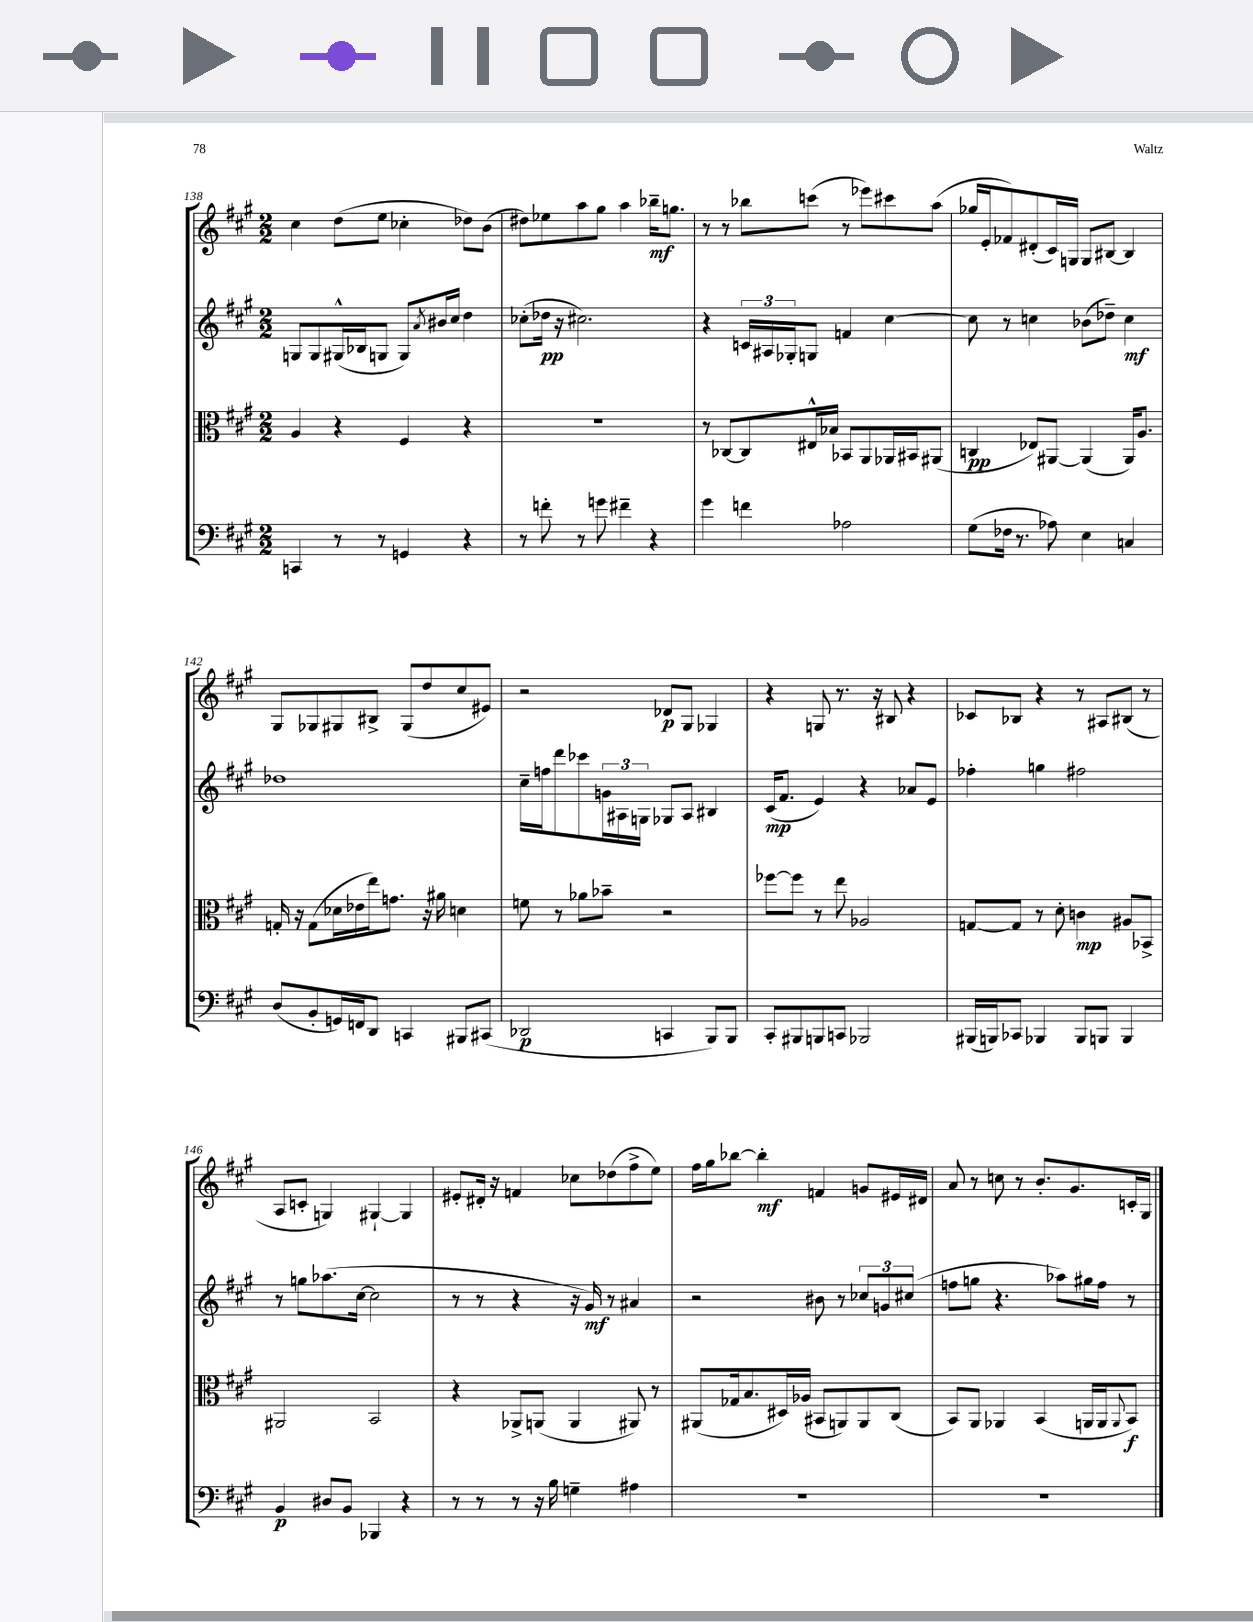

**kern	**kern	**kern	**kern
*staff4	*staff3	*staff2	*staff1
*clefF4	*clefC3	*clefG2	*clefG2
*k[f#c#g#]	*k[f#c#g#]	*k[f#c#g#]	*k[f#c#g#]
*M2/2	*M2/2	*M2/2	*M2/2
4CC/	4A/	8G/L	4cc#\
.	.	8G/	.
8r	4r	(16G#^^/L	(8dd\L
.	.	16B-/J	.
8r	.	8G/J	8ee\J
4GG/	4F#/	8G/L)	4cc-'\
.	.	8qa/	.
.	.	16b#/L	.
.	.	16cc#/JJ	.
4r	4r	4dd\	8dd-\L)
.	.	.	(8b\J
=	=	=	=
8r	1r	(8cc-'\L	8dd#\L)
8f'\	.	16dd-\Jk	8ee-\
.	.	16r	.
8r	.	2.cc#\)	8aa\
8g\	.	.	8gg#\J
4f#~\	.	.	4aa\
4r	.	.	16bb-~\LK
.	.	.	8.gg\J
=	=	=	=
4g#\	8r	4r	8r
.	[8C-/L	.	8r
4f\	8C-/]	24c/LL	8bb-\L
.	.	24A#/	.
.	.	24G-'/J	.
.	16E#^^/L	8G/J	(8ccc\J
.	16B-/JJ	.	.
2A-\	8BB-/L	4f/	8r
.	8AA/	.	8eee-\L)
.	16AA-/L	[4cc#\	8ccc#\
.	16BB#/J	.	.
.	(8AA#/J	.	(8aa\J
=	=	=	=
(8G#\L	4C/	8cc#\]	16gg-/LL
.	.	.	16e'/J
16F-\Jk	.	8r	8f-/)
8.r	.	.	.
.	8E-/L)	4cc\	(8d#'/
8A-\)	[8AA#/J	.	16c#/L)
.	.	.	16G/JJ
4E\	(4AA#/]	(8b-\L	8G/L
.	.	8dd-~\J)	[8B#/J
4C/	16AA#/LK)	4cc\	4B#/]
.	8.A/J	.	.
=	=	=	=
(8D/L	16G'/	1dd-	8G#/L
.	16r	.	.
8BB'/	(8G\L	.	8G-/
16GG/L)	16d-\L	.	8G#/
16FF/J	16e-\	.	.
8DD/J	16ee\J)	.	8B#^/J
.	8.g\J	.	.
4CC/	.	.	(8G#/L
.	16r	.	8dd/
.	16a#\	.	.
8BBB#/L	4d\	.	8cc#/
(8CC#/J	.	.	8e#/J)
=	=	=	=
2DD-/	8f\	16cc#~\LL	2r
.	.	16ff\J	.
.	8r	8ddd\	.
.	8a-\L	8ccc-\	.
.	8b-~\J	24g\L	.
.	.	24A#\	.
.	.	24G\JJ	.
4CC/	2r	8G-/L	8d-/L
.	.	8A#/J	8G#/J
8BBB/L)	.	4B#/	4G-/
8BBB/J	.	.	.
=	=	=	=
8CC#'/L	[8ff-\L	(16c#/LK	4r
.	.	8.f#/J	.
8BBB#/	8ff-\]J	.	.
8BBB/	8r	4e/)	8G/
8CC/J	8ee\	.	8.r
2BBB-/	2A-/	4r	.
.	.	.	16r
.	.	.	8B#/
.	.	8a-/L	4r
.	.	8e/J	.
=	=	=	=
(16BBB#/LL	[8G/L	4ff-'\	8c-/L
16BBB/J)	.	.	.
8CC-/J	8G/]J	.	8B-/J
4BBB-/	8r	4gg\	4r
.	8d'\	.	.
8BBB-/L	4c\	2ff#\	8r
8BBB/J	.	.	8A#/L
4BBB/	8A#/L	.	(8B#/J
.	8BB-^/J	.	8r
=	=	=	=
4BB/	2AA#/	8r	8A/L
.	.	8gg\L	8c'/J
8D#/L	.	(8.aa-\	4G/)
8BB/J	.	.	.
.	.	[16cc#\Jk	.
4BBB-/	2BB/	2cc#\]	[4G#`/
4r	.	.	4G#/]
=	=	=	=
8r	4r	8r	8e#'/L
8r	.	8r	16d#'/Jk
.	.	.	16r
8r	8AA-^/L	4r	4f/
16r	(8AA/J	.	.
16B\	.	.	.
4G~\	4AA/	16r	8cc-\L
.	.	16g#/)	.
.	.	8r	(8dd-\
4A#\	8AA#/)	4a#/	8ff#^\
.	8r	.	8ee\J)
=	=	=	=
1r	(8AA#/L	2r	16ff#\LL
.	.	.	16gg#\J
.	16G-/k	.	[8bb-\J
.	8.B/	.	.
.	.	.	4bb-'\]
.	16D#/L)	.	.
.	(16A-/JJ	.	.
.	8BB#/L	8b#\	4f/
.	8AA/)	8r	.
.	8AA/	12cc-/L	8g/L
.	.	12g/	.
.	(8C#/J	.	16e#/L
.	.	(12cc#/J	.
.	.	.	16d#/JJ
=	=	=	=
1r	8BB/L)	8ff\L	8a/
.	8AA/J	8gg\J	8r
.	4AA-/	4.r	8cc\
.	.	.	8r
.	(4BB/	.	8.b'/L
.	.	8aa-\L)	.
.	.	.	8.g#/
.	16AA/LL	16gg#\L	.
.	16AA/J	16ff\JJ	.
.	8qqAA/	.	.
.	8BB/J)	8r	16c'/L
.	.	.	16G#/JJ
==	==	==	==
*-	*-	*-	*-
